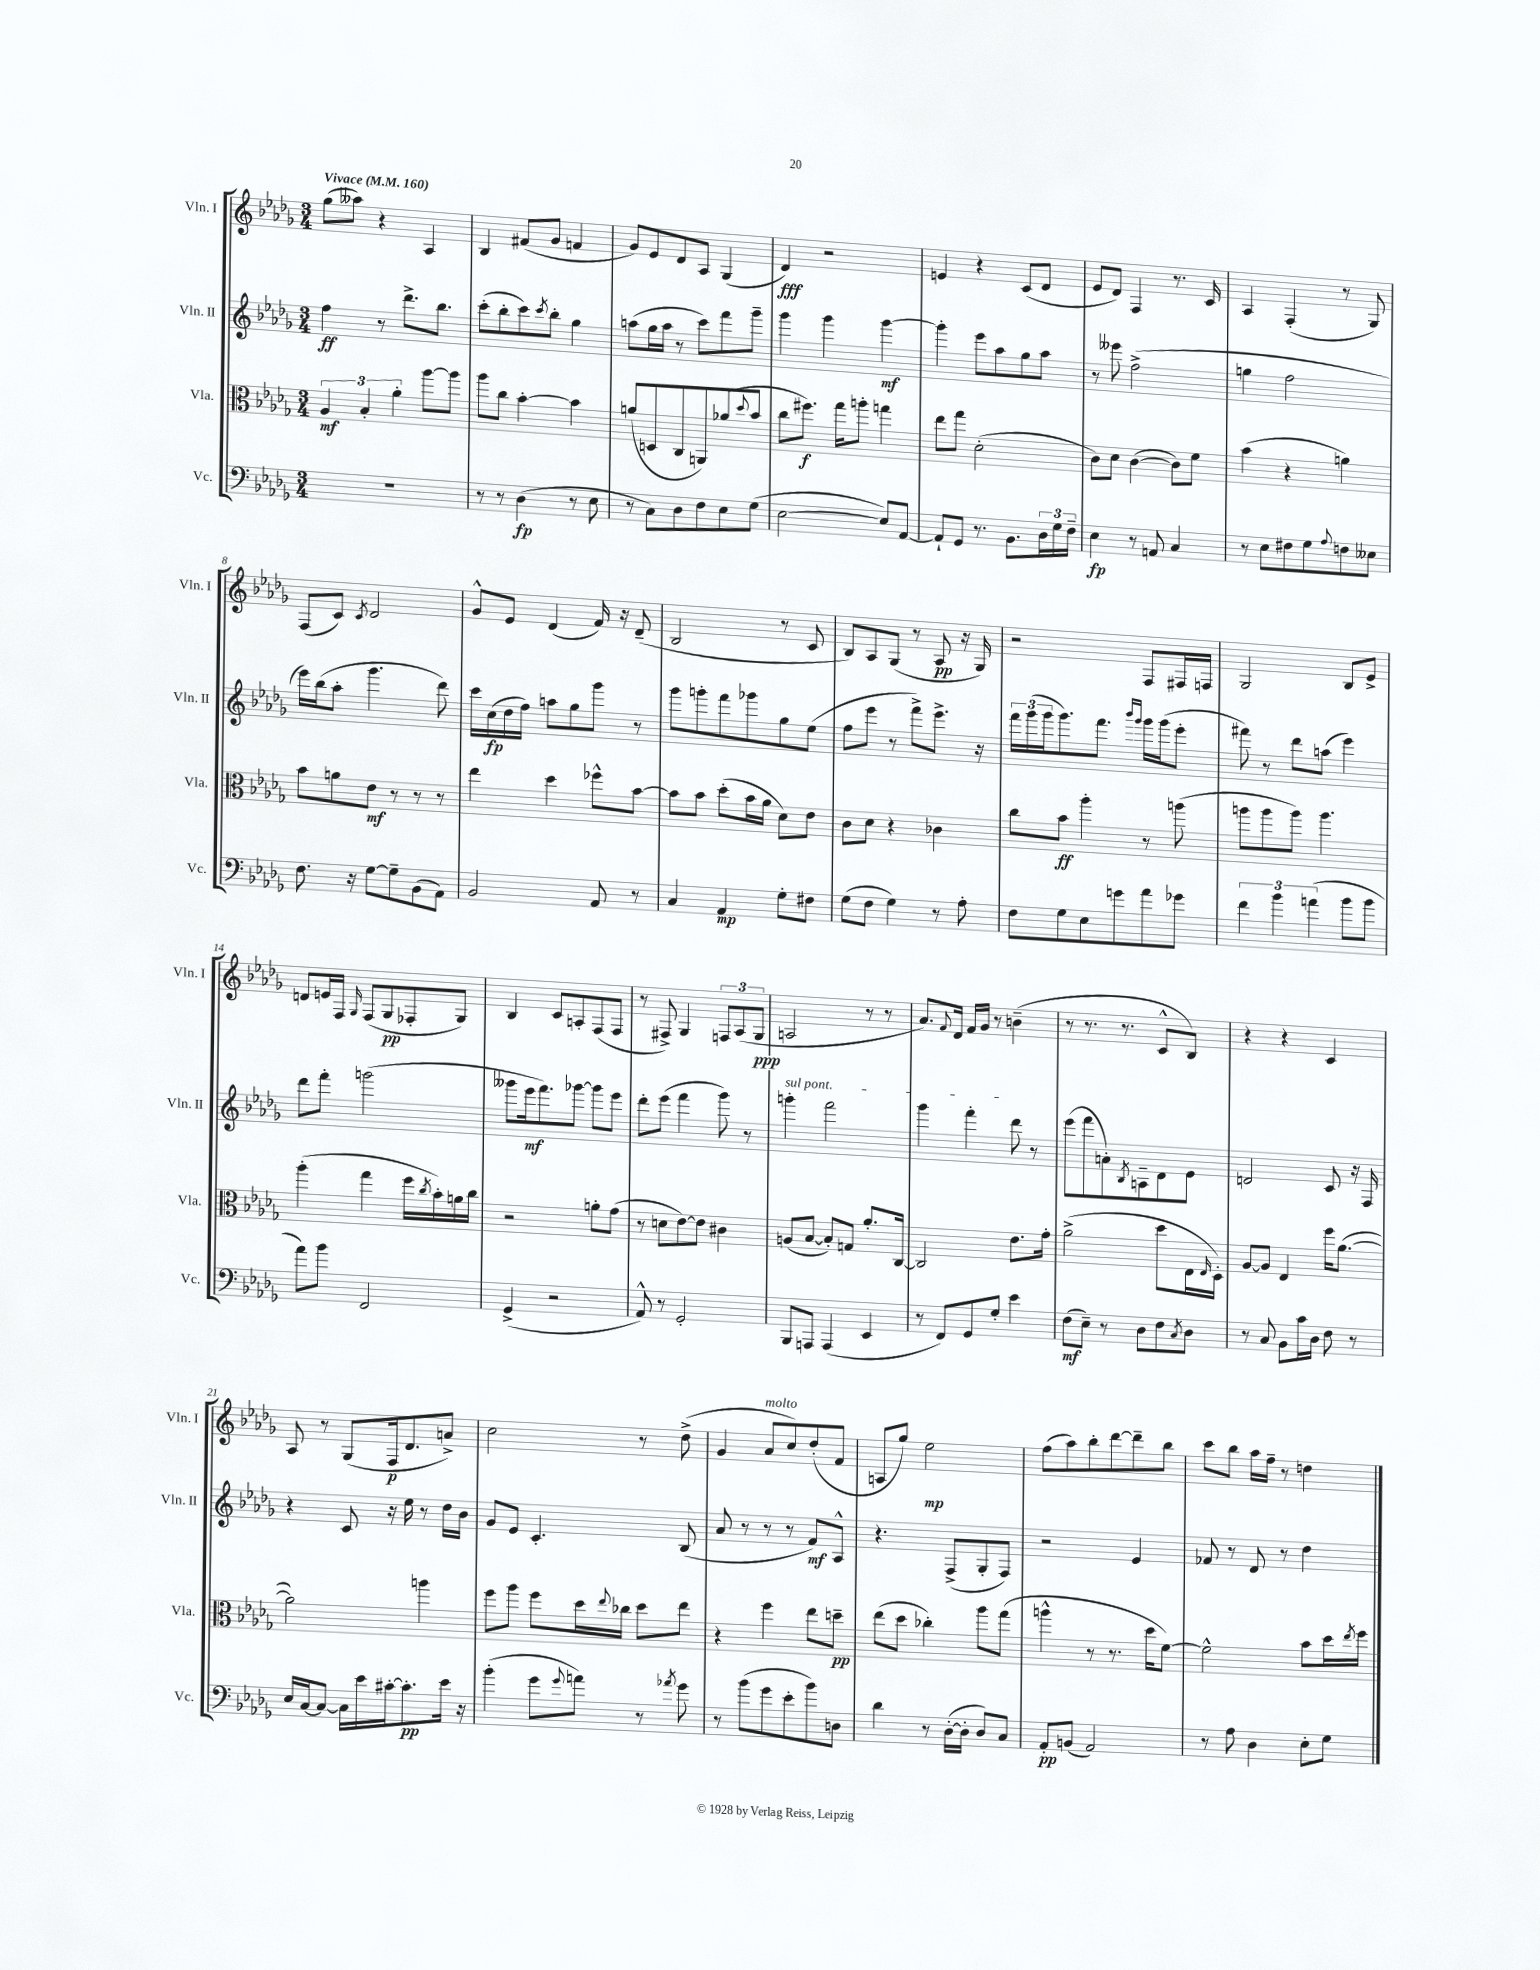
<<
\new StaffGroup <<
\new Staff = "s0" \with { instrumentName = "Vln. I" shortInstrumentName = "Vln. I" } {
    \clef treble \key des \major \numericTimeSignature \time 3/4 \tempo "Vivace" 4 = 160
    ges''8( aeses''8) r4 aes4 |
    bes4 fis'8( ges'8 f'4 |
    ges'8) ees'8 des'8 aes8 ges4( |
    des'4\fff) r2 |
    e'4 r4 c'8( des'8 |
    ees'8 des'8) f4 r8. c'16 |
    aes4 f4-.( r8 ges8) |
    f8( c'8) \acciaccatura { c'8 } des'2 |
    ges'8-^ ees'8 des'4( f'16) r16 des'8--( |
    bes2 r8 c'8 |
    bes8) aes8 ges8( r8 aes8\pp r16 ges16) |
    r2 f8 fis16 f16 |
    ges2 bes8 ees'8-> |
    d'8 e'16 f16 \grace { ges16 } f8( ges8\pp fes8-. ges8) |
    bes4 c'8 a8-. f8( f8 |
    r8 fis8->) ges4 \tuplet 3/2 { f8 aes8( ges8\ppp } |
    a2 r8 r8 |
    aes'8.) \appoggiatura { f'8 } des'16 f'16 ges'16 r8 b'4--( |
    r8 r8. r8. c'8-^ bes8) |
    r4 r4 c'4 |
    aes8 r8 ges8( f16\p des'8. a'8->) |
    c''2 r8 des''8->( |
    ges'4 aes'8^\markup { \italic "molto" } c''8) des''8-.( f'8 |
    a8 ges''8) ees''2\mp |
    f''8( aes''8) bes''8-. des'''8~ des'''8-- bes''8 |
    c'''8 bes''8 aes''16 f''16-- r8 d''4 \bar "|." |
}
\new Staff = "s1" \with { instrumentName = "Vln. II" shortInstrumentName = "Vln. II" } {
    \clef treble \key des \major \numericTimeSignature \time 3/4
    f''4\ff r8 des'''8.-> bes''8. |
    c'''8-.( bes''8-. c'''8) \acciaccatura { c'''8 } bes''8-. ges''4 |
    a''8( ges''16 a''16 r8 c'''8) f'''8 ges'''8-- |
    ges'''4 ges'''4 ges'''4~\mf |
    ges'''4-. ees'''8 aes''8 ges''8 aes''8 |
    r8 eeses'''8 f''2->( |
    g''4 f''2 |
    ees'''16) bes''16( aes''8-. ges'''4. des'''8) |
    c'''16 c''16\fp( des''16 f''16) a''8 ges''8 ges'''8 r8 |
    ges'''8 g'''8-. f'''8 ges'''8 ges''8 ees''8( |
    f''8 ees'''8 r8 f'''8->) ees'''8.-> r16 |
    \tuplet 3/2 { f'''16 ges'''16( ges'''16 } ges'''8.) f'''8. \grace { bes'''16 ges'''16 } ges'''16 ges'''16( ees'''8-. |
    fis'''8) r8 des'''8 a''8( ees'''4) |
    des'''8 f'''8-. g'''2( |
    geses'''8 ees'''16\mf f'''8.) ges'''8~ ges'''8 ees'''8 |
    des'''8-. ees'''8( f'''4 ges'''8) r8 |
    \once \override TextSpanner.bound-details.left.text = \markup { \italic "sul pont." } g'''4-.\startTextSpan f'''2 |
    ges'''4 f'''4-. des'''8\stopTextSpan r8 |
    ees'''8( f'''8 a'8-.) \acciaccatura { bes8 } a8-- des'8 ees'8 |
    d'2 c'8 r16 f16 |
    r4 c'8 r16 ees''16 r8 des''16 bes'16 |
    ges'8 ees'8 c'4.-. bes8( |
    aes'8 r8 r8 r8 f'8\mf) aes8-^ |
    r4. f8->( ges8-. f8) |
    r2 ees'4 |
    fes'8 r8 des'8 r8 des''4 \bar "|." |
}
\new Staff = "s2" \with { instrumentName = "Vla." shortInstrumentName = "Vla." } {
    \clef alto \key des \major \numericTimeSignature \time 3/4
    \tuplet 3/2 { aes4\mf bes4-. aes'4-. } aes''8~ aes''8 |
    aes''8 c''8 bes'4~-. bes'4 |
    a'8( d8 c8 a,8) aes'8( \appoggiatura { des''8 } bes'8 |
    c''8 fis''8.\f) ges''16 a''8-. g''4 |
    ees''8 ges''8 des'2-.( |
    c'8) des'8 c'4~( c'8) f'8 |
    bes'4( r4 a'4) |
    bes'8 a'8 ees'8\mf r8 r8 r8 |
    ees''4 des''4 fes''8-^ bes'8~ |
    bes'8 bes'8 des''8-.( bes'16 aes'16 des'8) ees'8 |
    c'8 des'8 r4 ces'4 |
    c''8 bes'8\ff aes''4-. r8 a''8( |
    a''8 a''8 a''8) a''4. |
    aes''4-.( ges''4 f''16 \acciaccatura { c''8 } bes'16-.) a'16 c''16 |
    r2 a'8-. ges'8( |
    r8 d'8 ees'8~) ees'8 cis'4 |
    a8( bes8~ bes8-.) g8 aes'8.-. c16~ |
    c2 ees'8. ges'16-. |
    aes'2->( des''8 ees16 \grace { ees16 } des16-.) |
    aes8~ aes8 ees4 f''16 aes'8.~( |
    aes'2) a''4 |
    f''8 aes''8 f''8 des''16 \appoggiatura { ees''8 } ces''16 des''8 ees''8 |
    r4 f''4 ees''8 d''8--\pp |
    ees''8( des''8 ces''4-.) aes''8 ges''8( |
    a''4-^ r8 r8. des''16 f'8~) |
    f'2-^ bes'8 des''16 \acciaccatura { ees''8 } f''16 \bar "|." |
}
\new Staff = "s3" \with { instrumentName = "Vc." shortInstrumentName = "Vc." } {
    \clef bass \key des \major \numericTimeSignature \time 3/4
    R2. |
    r8 r8 des4\fp( r8 ees8 |
    r8 c8) des8 f8 ees8 ges8( |
    ees2~ ees8) aes,8~ |
    aes,8-! ges,8 r8. bes,8. \tuplet 3/2 { des16 ges16 f16-- } |
    ees4\fp r8 a,8 c4 |
    r8 ees8 fis8 ges8 \appoggiatura { aes8 } f8 eeses8 |
    f8. r16 ges8~ ges8-- bes,8( aes,8) |
    bes,2 aes,8 r8 |
    c4 aes,4\mp ges8-. fis8 |
    ges8( f8 ges4) r8 aes8-. |
    f8 ges8 ees8 g'8 aes'8 ges'8 |
    \tuplet 3/2 { f'4 bes'4 a'4( } bes'8 bes'8 |
    aes'8) bes'8 f,2 |
    ges,4->( r2 |
    aes,8-^) r8 ges,2-. |
    bes,,8 a,,8 a,,4( ees,4 |
    r8 f,8) ges,8 ges8-. ees'4 |
    f8\mf( ees8--) r8 des8 f8 \acciaccatura { c8 } des8 |
    r8 c8 bes,8 c'16 des16 f8 r8 |
    ees16 c16~ c8~ c16 ees'16 cis'16~-. cis'8.-.\pp ees'16 r16 |
    bes'4-.( ges'8 \appoggiatura { ges'8 } a'8) r8 \acciaccatura { aes'8 } ges'8 |
    r8 bes'8( ges'8 ees'8-. bes'8) d8 |
    des'4 r8 des16~-.( des16-. des8) c8 |
    aes,8-.\pp b,8( aes,2) |
    r8 aes8 des4 ees8-. ges8 \bar "|." |
}
>>
>>
